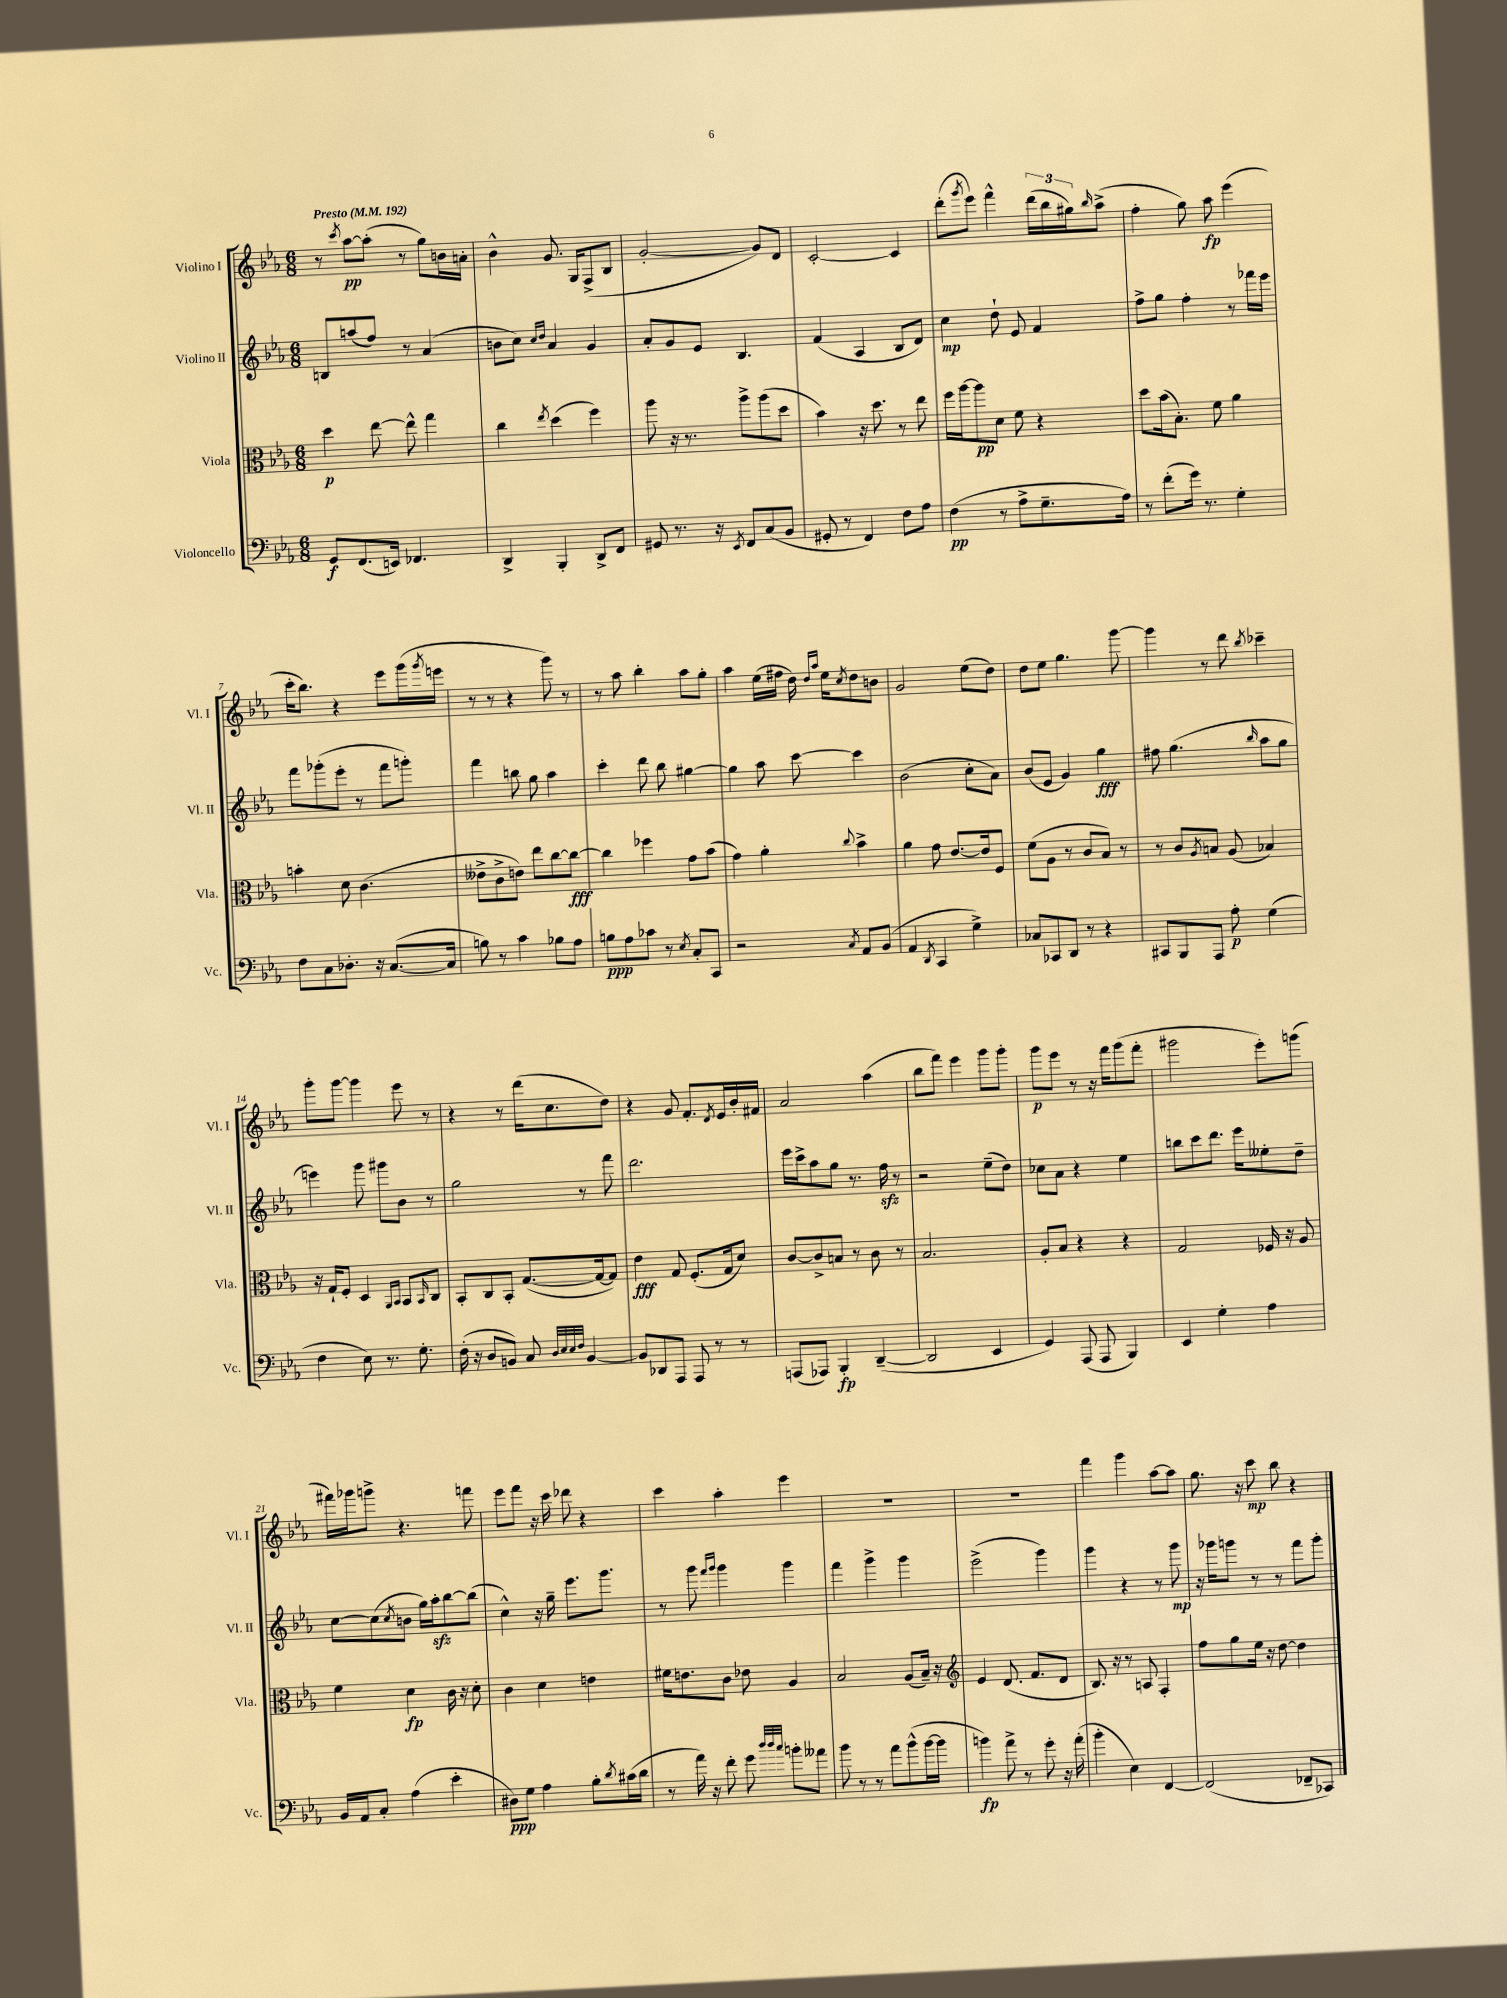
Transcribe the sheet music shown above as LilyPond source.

<<
\new StaffGroup <<
\new Staff = "s0" \with { instrumentName = "Violino I" shortInstrumentName = "Vl. I" } {
    \clef treble \key ees \major \numericTimeSignature \time 6/8 \tempo "Presto" 4 = 192
    r8 \acciaccatura { c'''8 } aes''8~\pp aes''8-.( r8 g''8) b'16 a'16-. |
    bes'4-^ g'8. g16 f8->( bes8 |
    g'2~-. g'8) d'8 |
    c'2~-. c'4 |
    d'''8-.( \acciaccatura { g'''8 } ees'''8) f'''4-^ \tuplet 3/2 { d'''16( bes''16 gis''16) } \grace { bes''16 } aes''8->( |
    f''4-. g''8) aes''8\fp ees'''4( |
    c'''16-. bes''8.) r4 ees'''8 g'''16( \acciaccatura { g'''8 } e'''16 |
    r8 r8 r4 g'''8) r8 |
    r8 aes''8 bes''4-. aes''8 g''8-. |
    aes''4 ees''16( fis''16 d''16) \grace { d''16 aes''16 } ees''16 \acciaccatura { c''8 } d''8 b'8 |
    g'2 ees''8( d''8) |
    d''8 ees''8 g''4. g'''8~ |
    g'''4 r8 d'''8 \acciaccatura { bes''8 } ces'''4-- |
    g'''8-. g'''8~ g'''4 ees'''8 r8 |
    r4 r8 d'''16( c''8. d''8) |
    r4 g'8 f'8.-. \acciaccatura { d'8 } ees'16 bes'16-. fis'16 |
    aes'2 aes''4( |
    bes''8 f'''8) ees'''4 g'''8 g'''8-. |
    g'''8\p ees'''8 r8 r16 f'''16 g'''8( f'''8-. |
    gis'''2 ees'''8-.) g'''8( |
    fis'''16) ges'''16 g'''8-> r4. f'''8 |
    ees'''8 f'''8 r16 c'''16 des'''8 r4 |
    c'''4 aes''4-. ees'''4 |
    R2. |
    R2. |
    f'''4 g'''4 aes''8~ aes''8 |
    g''8. r16 c'''8\mp bes''8 r4 \bar "|." |
}
\new Staff = "s1" \with { instrumentName = "Violino II" shortInstrumentName = "Vl. II" } {
    \clef treble \key ees \major \numericTimeSignature \time 6/8
    b8 a''8( f''8) r8 aes'4( |
    b'8 c''8) \grace { c''16 d''16 } aes'4 g'4 |
    aes'8-. g'8 ees'8 bes4. |
    f'4( aes4 bes8 d'8) |
    c''4\mp d''8-! ees'8 f'4 |
    f''8-> g''8 f''4-. r8 fes'''16 ees'''16 |
    f'''8 ges'''8-.( ees'''8-. r8 f'''8 g'''8-.) |
    f'''4 b''8 g''8 aes''4 |
    c'''4-. d'''8 bes''8 gis''4~ |
    gis''4 aes''8 c'''8~ c'''4 |
    bes'2( c''8-. aes'8) |
    bes'8( ees'8 g'4) g''4\fff |
    fis''8 g''4.( \grace { bes''16 } aes''8 g''8 |
    e'''4) g'''8 gis'''8 bes'8 r8 |
    g''2 r8 f'''8 |
    d'''2. |
    ees'''16 c'''16-> aes''8 g''8 r8. f''16\sfz r8 |
    r2 ees''8--( d''8) |
    ces''8 aes'8 r4 ees''4 |
    b''8 c'''8 d'''8. ees'''16 eeses''8-. d''8-- |
    c''8~ c''8( \acciaccatura { c''8 } b'8 g''16) aes''16-.\sfz bes''8~ bes''8( |
    c''4-^) r16 g''16-- ees'''8. g'''8. |
    r8 g'''8 \grace { f'''16 g'''16 } g'''4 g'''4 |
    f'''4 g'''4-> g'''4 |
    ees'''2->( g'''4) |
    g'''4 r4 r8 g'''8\mp |
    r16 ges'''16 g'''8 r8 r8 f'''8 g'''8-. \bar "|." |
}
\new Staff = "s2" \with { instrumentName = "Viola" shortInstrumentName = "Vla." } {
    \clef alto \key ees \major \numericTimeSignature \time 6/8
    d''4\p ees''8~ ees''8-^ g''4 |
    c''4 \acciaccatura { ees''8 } d''4( f''4) |
    aes''8 r16 r8. aes''8-> aes''8( d''8 |
    bes'4) r16 d''8. r8 ees''8 |
    f''16 aes''16~ aes''8\pp d'8 f'8 r4 |
    d''8 bes'16( bes8.-.) f'8 aes'4 |
    b'4-. d'8 c'4.( |
    eeses'8-> c'8-> e'8) ees''8 c''8~ c''8~\fff |
    c''4 fes''4 g'8 bes'8( |
    g'4) aes'4-. \appoggiatura { c''8 } bes'4-> |
    aes'4 g'8 ees'8.~ ees'16 f8 |
    f'8( aes8 r8 c'8 bes8) r8 |
    r8 c'8 \acciaccatura { aes8 } b8 aes8( bes4) |
    r16 g16-! f8-. d4 \grace { aes,16 bes,16 } bes,8 \grace { bes,16 } c8 |
    bes,8-. c8 bes,8-. g8.~( g16~ g8) |
    ees'4\fff g8 f8.-.( g16 d'8) |
    c'8~ c'8-> b8 r8 c'8 r8 |
    bes2. |
    aes8-. bes8 r4 r4 |
    g2 fes16 r16 aes8 |
    f'4 d'4\fp c'16 r16 d'8-. |
    c'4 d'4 e'4 |
    fis'16 e'8. c'8 ees'8 aes4 |
    bes2 aes8( bes16--) r16 |
    \clef treble ees'4 d'8.( f'8. d'8 |
    bes8.) r16 r8 a8 f4-. |
    f''8 g''8 ees''16 r16 d''8~ d''4 \bar "|." |
}
\new Staff = "s3" \with { instrumentName = "Violoncello" shortInstrumentName = "Vc." } {
    \clef bass \key ees \major \numericTimeSignature \time 6/8
    g,8\f f,8.( e,16) fes,4. |
    d,4-> bes,,4-. d,8-> f,8 |
    gis,8 r8. r16 \acciaccatura { ees,8 } f,8 c8( bes,8 |
    gis,8-. r8 f,4) f8 aes8 |
    f4\pp( r8 aes8-> g8.-- aes16) |
    r8 f'8-.( g'16) r8. g4-. |
    f8 c8 des8.-. r16 c8.~( c16 |
    b8) r8 c'4 bes8 aes8 |
    b8\ppp aes8 ces'8 r8 \acciaccatura { ees8 } c8-. c,8 |
    r2 \acciaccatura { c8 } aes,8 bes,8( |
    aes,4 \acciaccatura { d,8 } c,4 g4->) |
    ces8 ces,8 d,8 r8 r4 |
    cis,8 bes,,8 aes,,8 aes8-.\p g4( |
    f4 ees8) r8. g8.-. |
    f16-.( r16 d8 b,8) c8 \grace { d32 ees32 ees32 f32 } b,4~ |
    b,8 des,8 aes,,8 aes,,8 r8 r8 |
    a,,8( aes,,8) bes,,4-.\fp d,4~--( |
    d,2 ees,4 |
    g,4) aes,,8( aes,,8 bes,,4) |
    ees,4 g4-. aes4 |
    bes,16 aes,16 c8-. aes4( ees'4-. |
    dis8\ppp) g8 aes4 bes8-. \acciaccatura { d'8 } cis'16( d'16 |
    r8 aes'16) r16 f'8-. g'8 \grace { d''32 d''32 c''32 } b'8-. aeses'8 |
    bes'8 r8 r8 aes'8 bes'8-^( bes'16~ bes'16 |
    b'4\fp) aes'8-> r8 g'8-. r16 aes'16-.( |
    bes'4-. ees4) f,4~ |
    f,2( fes,8-- ces,8) \bar "|." |
}
>>
>>
